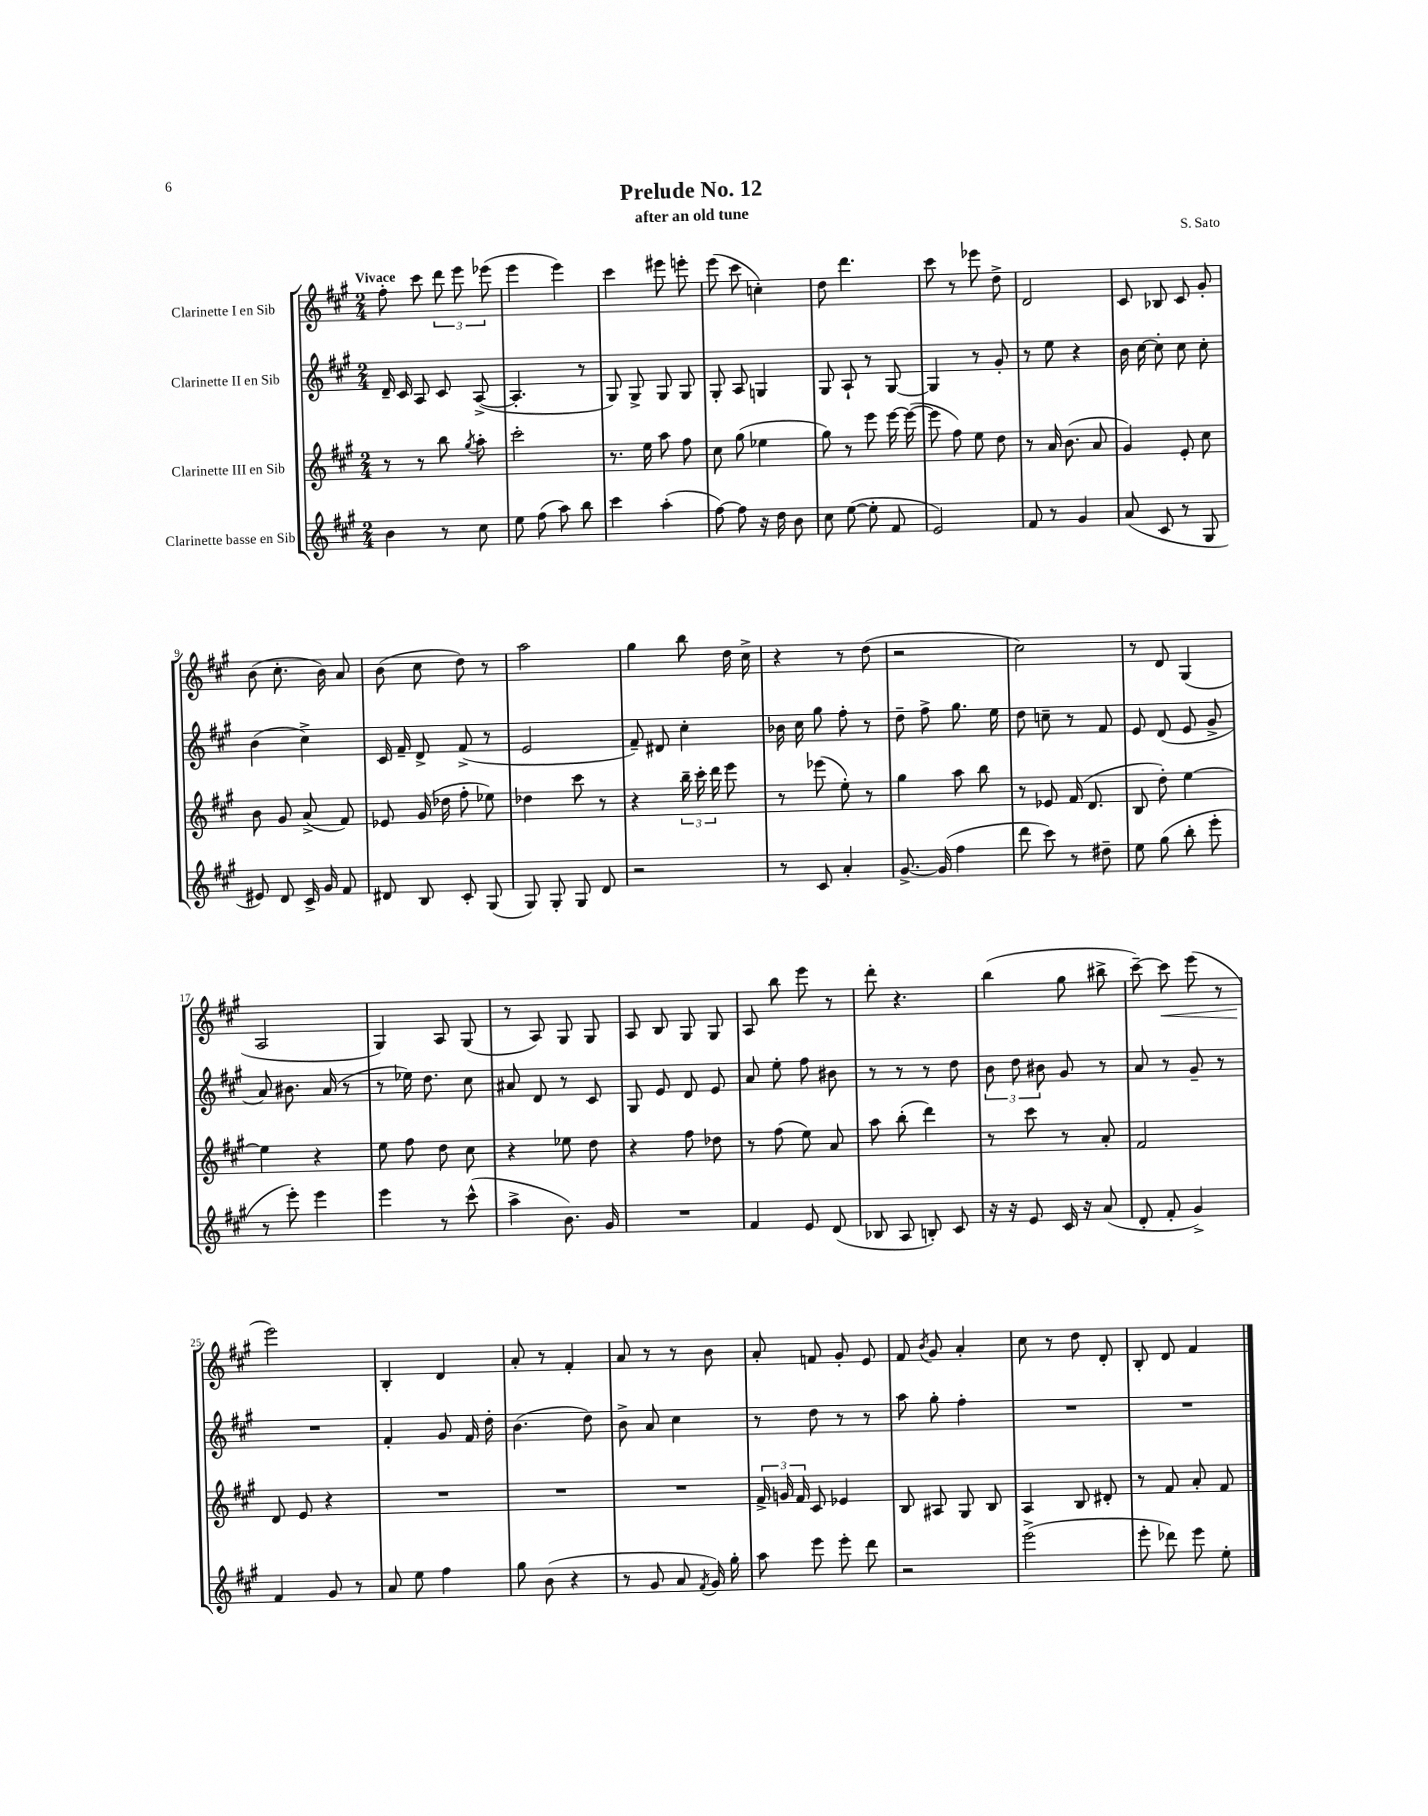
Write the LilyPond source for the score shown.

\header { title = "Prelude No. 12" composer = "S. Sato" subtitle = "after an old tune" }
<<
\new StaffGroup <<
\new Staff = "s0" \with { instrumentName = "Clarinette I en Sib" } {
    \clef treble \key a \major \numericTimeSignature \time 2/4 \tempo "Vivace"
    \autoBeamOff fis''8-. cis'''8 \tuplet 3/2 { d'''8 e'''8 ees'''8( } |
    e'''4 e'''4) |
    cis'''4 eis'''8 e'''8-. |
    e'''8( cis'''8 c''4-.) |
    d''8 d'''4. |
    cis'''8 r8 ees'''8 d''8-> |
    d'2 |
    cis'8 bes8 cis'8 gis'8-. |
    b'8( cis''8.-. b'16) a'8 |
    b'8( cis''8 d''8) r8 |
    a''2 |
    gis''4 b''8 d''16 cis''16-> |
    r4 r8 d''8( |
    r2 |
    cis''2) |
    r8 d'8 gis4( |
    a2 |
    gis4) a8 gis8( |
    r8 a8) gis8 gis8 |
    a8 b8 gis8 gis8 |
    a8 b''8 e'''8 r8 |
    d'''8-. r4. |
    b''4( gis''8 bis''8-> |
    cis'''8~--) cis'''8\< e'''8( r8 |
    e'''2\!) |
    b4-. d'4 |
    a'8-. r8 fis'4-. |
    a'8 r8 r8 b'8 |
    a'8-. f'8 gis'8-. e'8 |
    fis'8 \acciaccatura { b'8 } gis'8 a'4-. |
    cis''8 r8 d''8 d'8-. |
    b8-. d'8 fis'4 \bar "|." |
}
\new Staff = "s1" \with { instrumentName = "Clarinette II en Sib" } {
    \clef treble \key a \major \numericTimeSignature \time 2/4
    \autoBeamOff d'16-- cis'16 a8 cis'8 a8~->( |
    a4.-. r8 |
    gis8) gis8-> gis8 gis8 |
    gis8-. a8 g4 |
    gis8 a8-! r8 gis8~ |
    gis4 r8 gis'8-. |
    r8 e''8 r4 |
    b'16 cis''16~ cis''8-. cis''8 cis''8-. |
    b'4( cis''4->) |
    cis'16 fis'16-- d'8-> fis'8->( r8 |
    e'2 |
    fis'8--) dis'8 cis''4-. |
    bes'16 cis''16 gis''8 fis''8-. r8 |
    d''8-- fis''8-> gis''8. e''16 |
    d''8 c''8-- r8 fis'8 |
    e'8 d'8( e'8 gis'8-> |
    a'8) bis'8. a'16( r8 |
    r8 ees''16) d''8. cis''8 |
    ais'8 d'8 r8 cis'8 |
    gis8 e'8 d'8 e'8 |
    a'8 e''8-. fis''8 bis'8 |
    r8 r8 r8 d''8 |
    \tuplet 3/2 { b'8 d''8 bis'8 } gis'8 r8 |
    a'8 r8 gis'8-- r8 |
    R2 |
    fis'4-. gis'8 fis'16 d''16-. |
    b'4.( d''8) |
    b'8-> a'8 cis''4 |
    r8 d''8 r8 r8 |
    a''8 gis''8-. fis''4-. |
    R2 |
    R2 \bar "|." |
}
\new Staff = "s2" \with { instrumentName = "Clarinette III en Sib" } {
    \clef treble \key a \major \numericTimeSignature \time 2/4
    \autoBeamOff r8 r8 b''8 \acciaccatura { gis''8 } a''8-. |
    cis'''2-. |
    r8. e''16 a''8 fis''8 |
    cis''8 gis''8( ees''4 |
    gis''8) r8 e'''8 e'''16~ e'''16~( |
    e'''8 fis''8) e''8 d''8 |
    r8 a'16 b'8.( a'8 |
    gis'4) e'8-. cis''8 |
    b'8 gis'8 a'8->( fis'8) |
    ees'8 gis'16( des''16 fis''8-. ees''8) |
    des''4 cis'''8 r8 |
    r4 \tuplet 3/2 { b''16-- cis'''16-. d'''16 } e'''8 |
    r8 ees'''8( e''8-.) r8 |
    gis''4 a''8 b''8 |
    r8 ees'8 fis'16( d'8. |
    b8 d''8-.) e''4~ |
    e''4 r4 |
    e''8 fis''8 d''8 cis''8 |
    r4 ees''8 d''8 |
    r4 fis''8 des''8 |
    r8 fis''8( e''8) a'8 |
    a''8 b''8-.( d'''4) |
    r8 cis'''8 r8 a'8-. |
    fis'2 |
    d'8 e'8 r4 |
    R2 |
    R2 |
    R2 |
    \tuplet 3/2 { fis'16-> g'16 fis'16 } cis'8 ees'4 |
    b8 ais8 gis8 b8 |
    a4 b8 dis'8-. |
    r8 fis'8 a'8-. fis'8 \bar "|." |
}
\new Staff = "s3" \with { instrumentName = "Clarinette basse en Sib" } {
    \clef treble \key a \major \numericTimeSignature \time 2/4
    \autoBeamOff b'4 r8 cis''8 |
    e''8 fis''8( a''8) b''8 |
    cis'''4 a''4-.( |
    fis''8~) fis''8 r16 d''16 b'8 |
    cis''8 e''8~( e''8-. fis'8 |
    e'2) |
    fis'8 r8 gis'4 |
    a'8( cis'8 r8 gis8 |
    eis'8) d'8 cis'16-> gis'16 fis'8 |
    dis'8 b8 cis'8-. gis8( |
    gis8) gis8-. gis8 d'8 |
    r2 |
    r8 cis'8 a'4-. |
    gis'8.~-> gis'16( fis''4 |
    d'''8 cis'''8) r8 dis''8-- |
    e''8 gis''8( b''8-. e'''8-. |
    r8 e'''8-.) e'''4 |
    e'''4 r8 cis'''8-^( |
    a''4-> b'8.) gis'16 |
    R2 |
    fis'4 e'8 d'8( |
    bes8 a8 b8-.) cis'8 |
    r16 r16 e'8 cis'16 r16 a'8( |
    d'8-. fis'8-. gis'4->) |
    fis'4 gis'8 r8 |
    a'8 e''8 fis''4 |
    gis''8 b'8( r4 |
    r8 gis'8 a'8 \acciaccatura { fis'8 } gis'16) gis''16-. |
    a''8 e'''8 e'''8-. d'''8 |
    r2 |
    e'''2->( |
    e'''8-. des'''8) e'''8 e''8-. \bar "|." |
}
>>
>>
